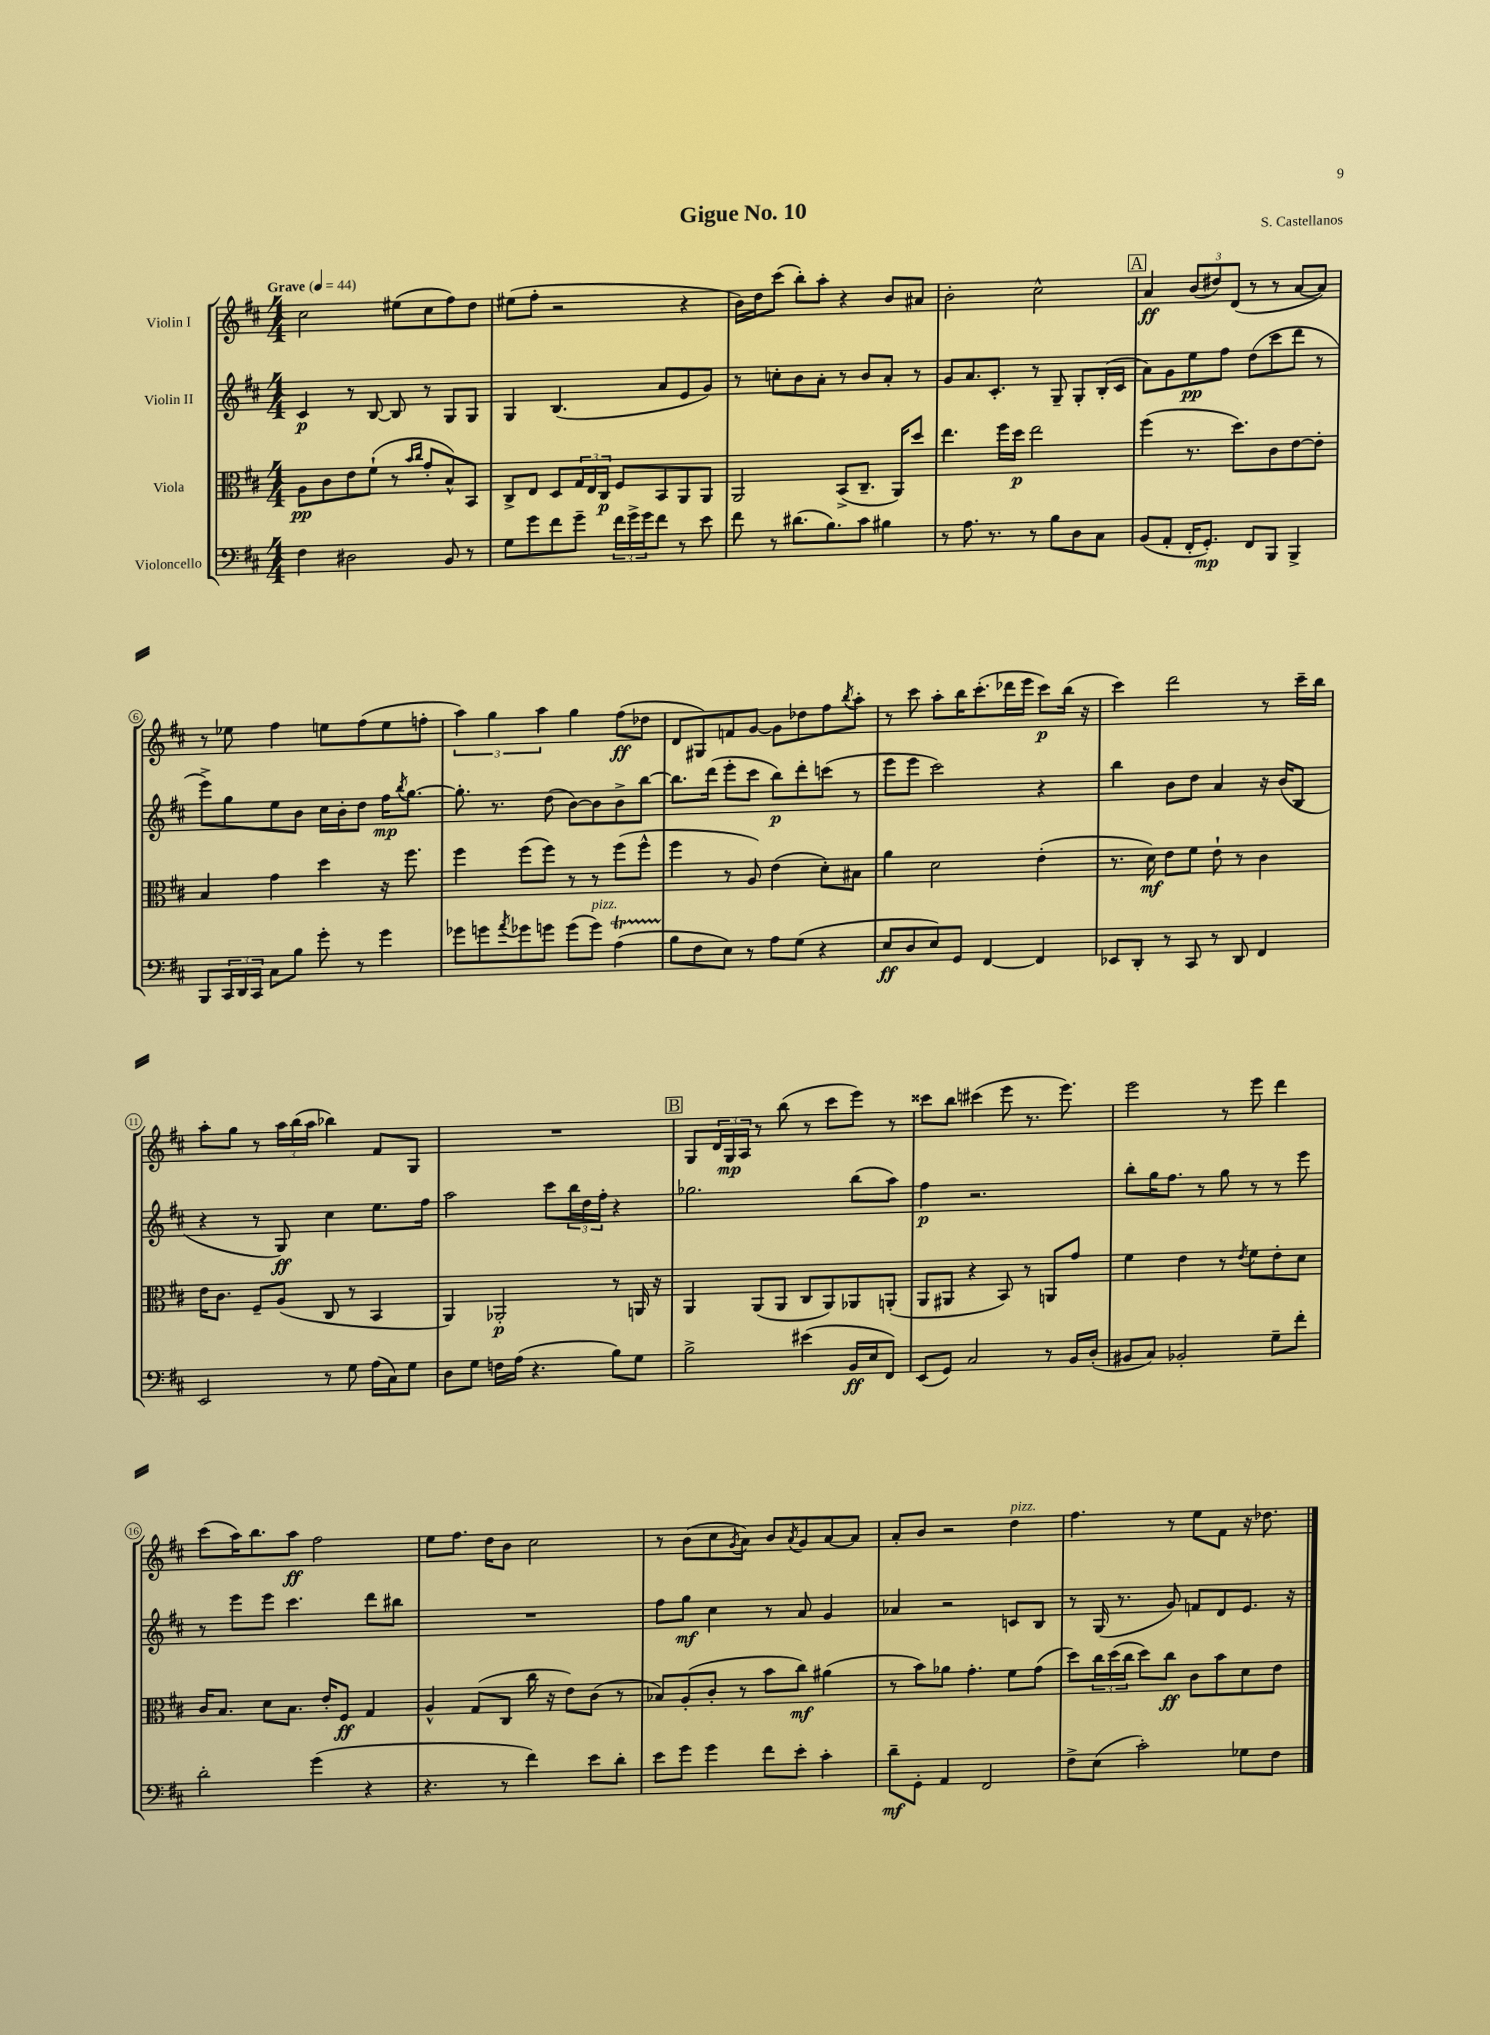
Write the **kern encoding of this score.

**kern	**kern	**kern	**kern
*staff4	*staff3	*staff2	*staff1
*clefF4	*clefC3	*clefG2	*clefG2
*k[f#c#]	*k[f#c#]	*k[f#c#]	*k[f#c#]
*M4/4	*M4/4	*M4/4	*M4/4
*MM44	*MM44	*MM44	*MM44
4F#	8A	4c#	2cc#
.	8c#	.	.
2D#	8e	8r	.
.	(8f#`	[8B	.
.	8r	8B]	(8ee#
.	16qqb	.	.
.	16qqcc#	.	.
.	8g'	8r	8cc#
8BB	8B^^)	8G	8ff#)
8r	8BB	8G	8dd
=	=	=	=
8G	8C#^	4G	(8ee#
8g	8E	.	8ff#'
8f#	8D	(4.B	2r
8g~	24G	.	.
.	24E	.	.
.	24C#	.	.
24f#	8F#	.	.
24g^	.	.	.
24g	.	.	.
8f#	8BB	8a	.
8r	8AA	8e	4r
8e	8AA	8g)	.
=	=	=	=
8f#	2AA	8r	16b)
.	.	.	16dd
8r	.	8cc'	(8ccc#
(8.d#	.	8b	8bb')
.	.	8a'	8aa'
8.B)	.	.	.
.	(8BB^	8r	4r
8c#	8.C#~	8b	.
4B#	.	8a'	8b
.	16AA)	.	.
.	8dd	8r	8a#
=	=	=	=
8r	4.ee	8g	2b'
8.A	.	8.a	.
8.r	.	8.c#'	.
.	16ff#	.	.
.	16dd	.	.
8r	2ee	8r	2cc#^^
8B	.	8G~	.
8D	.	8G'	.
8C#	.	(16B'	.
.	.	16c#	.
=	=	=	=
(8BB	(4ff#	8a)	4a
8AA'	.	8g	.
16FF#'	8.r	8ee	(12b
8.GG')	.	.	.
.	.	.	12dd#)
.	.	8ff#	.
.	.	.	(12d
.	8.dd)	.	.
8FF#	.	(8dd	8r
8BBB	8c#	8ccc#	8r
4BBB^	[8e	8ddd	[8a
.	8e']	8r	8a])
=	=	=	=
8BBB	4B	8eee^)	8r
24CC#	.	8gg	8ee-
24DD	.	.	.
24CC#	.	.	.
8C#	4g	8ee	4ff#
8B	.	8b	.
8g'	4dd	16cc#	8ee
.	.	16b'	.
8r	.	8dd	(8ff#
4g	16r	16ff#	8ee
.	.	8qbb	.
.	8.ff#	[8.gg	.
.	.	.	8ff'
=	=	=	=
8g-	4ff#	8.gg']	6aa)
8g	.	.	.
.	.	.	6gg
.	.	8.r	.
8qa	.	.	.
8g-	(8ff#	.	.
.	.	.	6aa
8g	8ff#)	(8dd	.
(8g	8r	[8b)	4gg
8g)	8r	8b]	.
(4A	(8ff#	8b^	(8ff#
.	8ff#^^	[8bb	8dd-
=	=	=	=
8B	4ff#	8.bb]	8d
8F#	.	.	8G#)
.	.	(16ddd	.
8E)	8r	8eee'	8f
8r	8A)	8ccc#	[8g
8A	(4e	8bb)	8g]
(8G	.	8ddd'	8dd-
4r	8d')	(8ccc	8ff#
.	.	.	8qbb
.	8B#	8r	8aa'
=	=	=	=
8E	4a	8eee	8r
8D	.	8eee	8ccc#
8E)	2d	2ccc#)	8aa'
8GG	.	.	16bb
.	.	.	(8.ccc#'
[4FF#	.	.	.
.	.	.	16ddd-
.	.	.	16eee
4FF#]	(4e'	4r	8ccc#)
.	.	.	(16bb
.	.	.	16r
=	=	=	=
8EE-	8.r	4bb	4ccc#)
8DD'	.	.	.
.	16d)	.	.
8r	8e	8b	2ddd
8CC#	8f#	8dd	.
8r	8e`	4a	.
8DD	8r	.	.
4FF#	4c#	16r	8r
.	.	(16b	.
.	.	8B	16ccc#~
.	.	.	16bb
=	=	=	=
2EE	16e	4r	8aa'
.	8.c#	.	.
.	.	.	8gg
.	8F#~	8r	8r
.	(8A	8G)	24aa
.	.	.	(24bb
.	.	.	24aa
8r	8C#	4cc#	4bb-)
8G	8r	.	.
(16A	4BB	8.ee	8f#
16C#)	.	.	.
8G	.	.	8G
.	.	16ff#	.
=	=	=	=
8D	4AA)	2aa	1r
8G	.	.	.
16F	2AA-'	.	.
(16A	.	.	.
4.r	.	.	.
.	.	8ccc#	.
.	.	24bb	.
.	.	24dd	.
.	.	24ff#'	.
8B)	8r	4r	.
8G	16AA	.	.
.	16r	.	.
=	=	=	=
2B^	4AA	2.gg-	8G
.	.	.	24d
.	.	.	24G
.	.	.	24A
.	(8AA	.	8r
.	8AA	.	(8bb
(4e#	8C#	.	8r
.	8AA)	.	8ccc#
16BB	8AA-	(8bb	8eee)
16E	.	.	.
8FF#)	(8AA'	8aa)	8r
=	=	=	=
(8EE	8AA	4ff#	8ccc##
8GG)	8AA#	.	8bb
2C#	4r	2.r	(4ccc#
.	8BB)	.	8eee
.	8r	.	8.r
8r	8AA	.	.
.	.	.	8.eee)
16BB	8g	.	.
(16D'	.	.	.
=	=	=	=
8BB#	4f#	8bb'	2eee
8C#)	.	16gg	.
.	.	8.ff#	.
2BB-'	4e	.	.
.	.	8r	.
.	8r	8gg	8r
.	8qe	.	.
.	8f#	8r	8eee
8G~	8e'	8r	4ddd
8f#'	8d	8eee	.
=	=	=	=
2d'	16c#	8r	(8ccc#
.	8.B	.	.
.	.	8eee	16aa)
.	.	.	8.bb
.	8d	8eee	.
.	8.B	4.ccc#	8aa
(4g	.	.	2ff#
.	16e'	.	.
.	8F#	.	.
4r	4G	8ddd	.
.	.	8bb#	.
=	=	=	=
4.r	4A^^	1r	8ee
.	.	.	8.ff#
.	(8G	.	.
.	.	.	16dd
8r	8C#	.	8b
4f#)	16cc#	.	2cc#
.	16r	.	.
.	8e)	.	.
8e	(8c#	.	.
8d'	8r	.	.
=	=	=	=
8e	8B-)	8ff#	8r
8g	(8A'	8gg	(8b
4g	8c#'	4cc#	8cc#
.	.	.	8qg
.	8r	.	8a)
8f#	8b	8r	8b
.	.	.	8qa
8e'	8cc#)	8a	8g
4c#'	(4a#	4g	[8a
.	.	.	8a]
=	=	=	=
8d~	8r	4a-	8a'
8GG'	8b)	.	8b
4AA	8a-	2r	2r
.	4.g'	.	.
2FF#	.	.	.
.	8f#	8c	4dd
.	(8g	8B	.
=	=	=	=
8F#^	8dd)	8r	4.ff#
(8E	24cc#	(16G	.
.	(24dd	.	.
.	.	8.r	.
.	24cc#	.	.
2c#')	8dd)	.	.
.	8cc#	8g)	8r
.	8c#	8f	8ee
.	8b	8d	8f#
8G-	8d	8.e	16r
.	.	.	8.dd-
8F#	8e	.	.
.	.	16r	.
==	==	==	==
*-	*-	*-	*-
